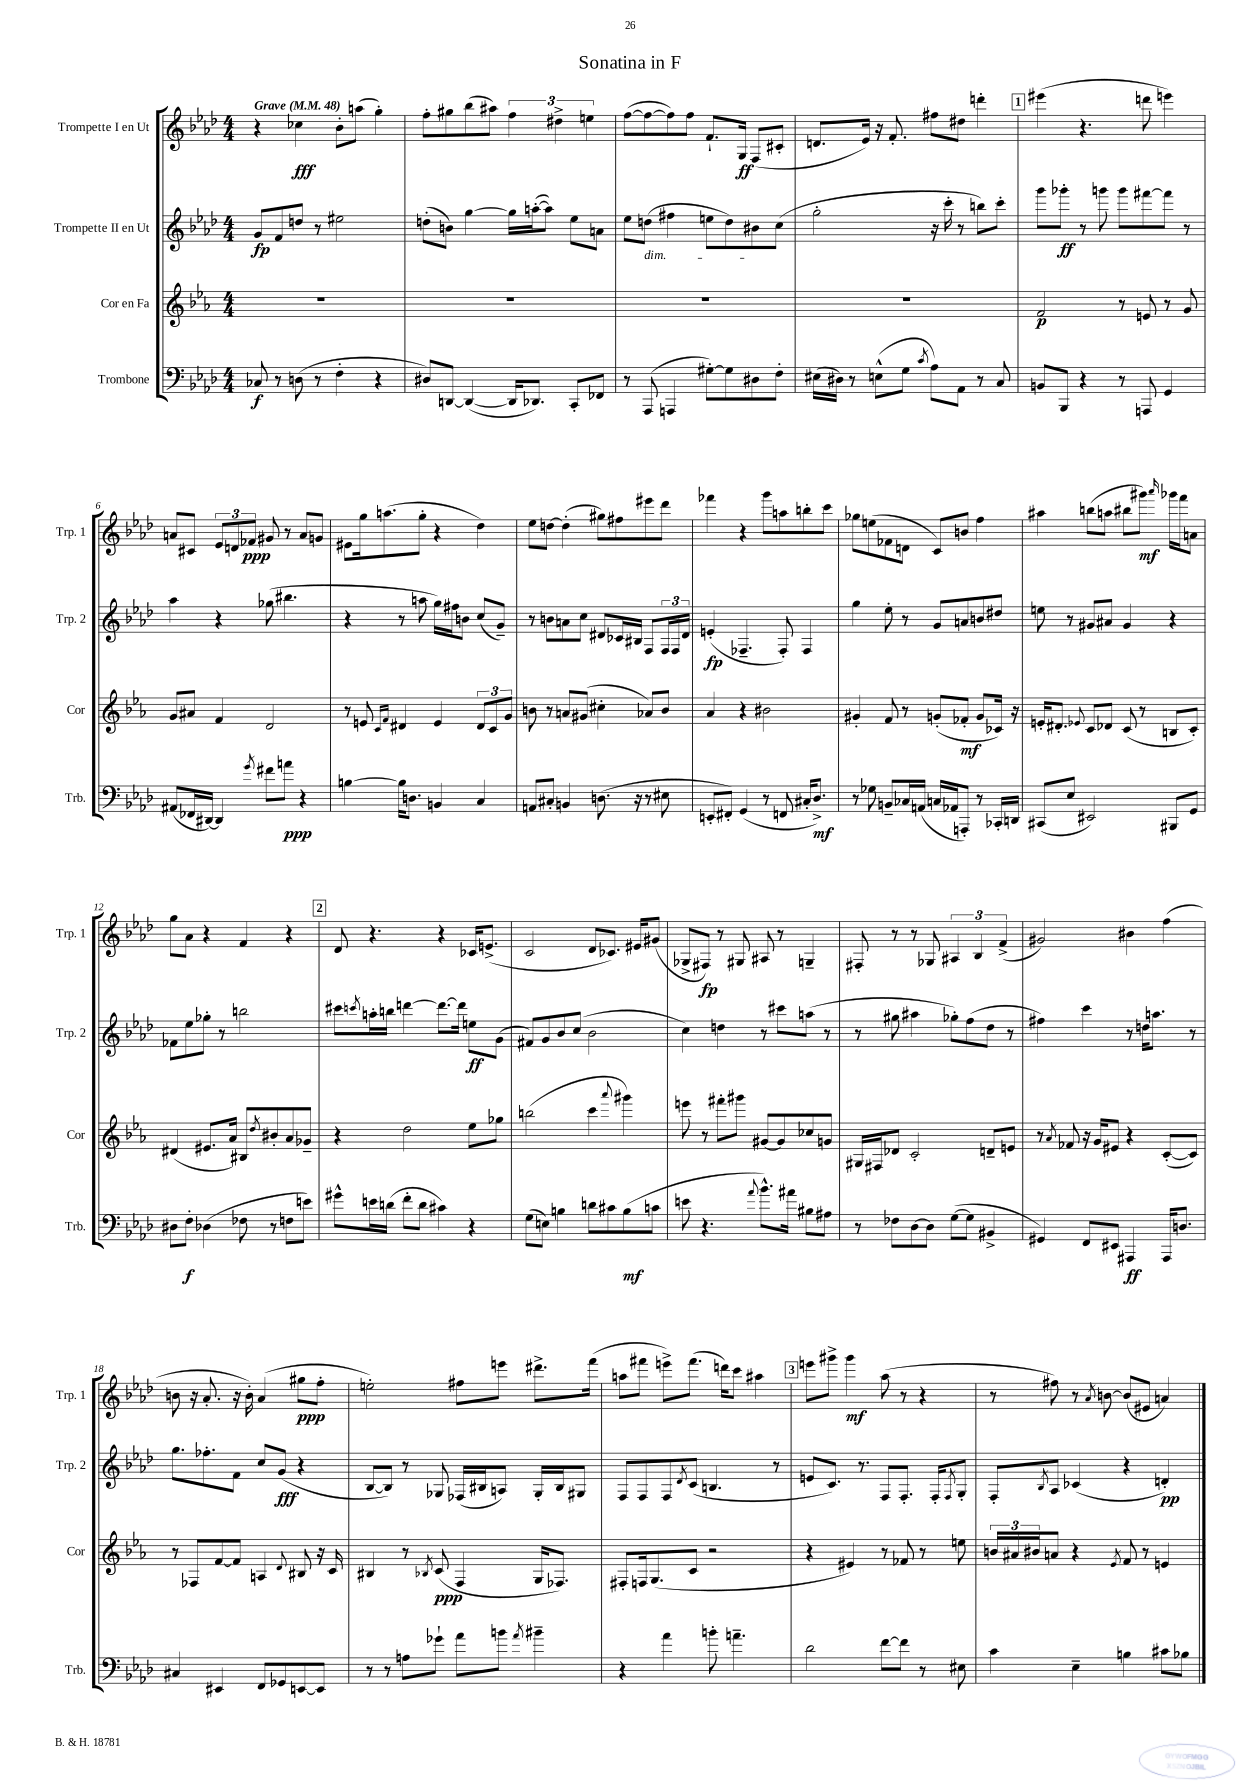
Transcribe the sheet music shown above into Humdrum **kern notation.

**kern	**kern	**kern	**kern
*staff4	*staff3	*staff2	*staff1
*clefF4	*clefG2	*clefG2	*clefG2
*k[b-e-a-d-]	*k[b-e-a-]	*k[b-e-a-d-]	*k[b-e-a-d-]
*M4/4	*M4/4	*M4/4	*M4/4
*MM48	*MM48	*MM48	*MM48
8C-/	1r	8g/L	4r
8r	.	8f/	.
(8D\	.	8dd/J	4cc-\
8r	.	8r	.
4F'\	.	2ee#\	8b-'\L
.	.	.	(8aa\J
4r	.	.	4gg'\)
=	=	=	=
8D#/L)	1r	(8dd'\L	8ff'\L
[8DD/J	.	8b\J)	8gg#\
(4DD/_	.	[4gg\	(8bb-\
.	.	.	8aa#\J)
16DD/]LK	.	16gg\]LL	6ff\
8.DD-/J)	.	([16aa'\J	.
.	.	8aa\]J)	.
.	.	.	6dd#^\
8CC'/L	.	8ee-\L	.
.	.	.	6ee\
8FF-/J	.	8a\J	.
=	=	=	=
8r	1r	8ee-\L	([8ff\L
(8AAA-/	.	(8dd\J	8ff\_
4AAA/	.	4ff#\	8ff\])
.	.	.	8ff\J
[8G#'\L)	.	8ee\L	8.f`/L
8G#\]	.	8dd\)	.
.	.	.	16G/Jk
8D#\	.	8b#\	(8F/L
8F'\J	.	(8cc\J	8c#'/J
=	=	=	=
(16E#\LL	1r	2gg'\	8.d/L
16D#\JJ)	.	.	.
8r	.	.	.
.	.	.	16e-/Jk)
(8E^^\L	.	.	16r
.	.	.	8.f'/
8G\J	.	.	.
8qc/	.	.	.
8A-\L)	.	16r	8ff#\L
.	.	16ccc'\	.
8AA-\J	.	8r	8dd#\J
8r	.	8bb\L)	4ddd'\
8C/	.	8ccc'\J	.
=	=	=	=
8BB/L	2f/	8ggg\L	(4eee#\
8BBB-/J	.	8ggg-'\J	.
4r	.	8r	4.r
.	.	8ggg\	.
8r	8r	8ggg\L	.
8AAA/	8e/	[8fff#\	8ddd\
4GG/	8r	8fff#\]J	4eee\)
.	8g/	8r	.
=	=	=	=
(8AA#/L	8g/L	4aa-\	8a/L
16FF-/L	8a#/J	.	8c#/J
[16DD#/JJ)	.	.	.
4DD#/]	4f/	4r	12e-/L
.	.	.	12d/
.	.	.	12f-/J
8qg/	.	.	.
8f#\L	2d/	(8gg-\	8g#/
8a\J	.	4.bb#\	8r
4r	.	.	8a/L
.	.	.	8g/J
=	=	=	=
[4B\	8r	4r	8e#\L
.	8e/	.	16gg\k
.	.	.	(8.aa\
.	16qqc/LL	.	.
.	16qqf/JJ	.	.
16B\]LK	4d#/	8r	.
8.D\J	.	.	.
.	.	8aa\	8gg'\J
4BB/	4e/	16gg\LL)	4r
.	.	16ff#\J	.
.	.	8b\J	.
4C/	12d#/L	(8cc/L	4dd-\)
.	12c/	.	.
.	.	8g~/J)	.
.	12g/J	.	.
=	=	=	=
8AA/L	8b\	8r	8ee-\L
8C#'/J	8r	8b\L	[8dd\J
4BB/	8a/L	8a\	(4dd'\]
.	(8g#/J	8cc\J	.
(8.D\	4cc#'\	8d#/L	8gg#\L)
.	.	16c-/L	8ff#\
16r	.	16B#/JJ	.
8r	8a-/L)	8F/L	8eee#\
8E#\	8b/J	24F/L	8ddd-\J
.	.	24F/	.
.	.	24d#/JJ	.
=	=	=	=
8EE'/L	4a-/	(4e'/	4fff-\
8FF#'/J)	.	.	.
(4GG/	4r	4.F-~/	4r
8r	2b#\	.	8ggg\L
8FF/	.	8F-'/)	8aa\
16C#'/LK	.	4F-/	8bb'\
8.D-^/J)	.	.	.
.	.	.	8ccc\J
=	=	=	=
8r	4g#'/	4gg\	8gg-\L
8G-\	.	.	(8ee\
8BB~/L	8f/	8ee-'\	8f-\
16C-/L	8r	8r	8d\J
(16AA/JJ	.	.	.
16C/LL	(8g'/L	8g/L	8c/L)
16AA-/J	.	.	.
8AAA'/J)	8f-'/J	8a/	8b/J
8r	8g/L	8b/	4ff\
16CC-'/LL	16c-/Jk)	8dd#/J	.
16DD/JJ	16r	.	.
=	=	=	=
(8CC#/L	16e'/LK	8ee\	4aa#\
.	8.d#'/J	.	.
8E-/J	.	8r	.
.	8qqe-/	.	.
2EE#/)	8c/L	8g#/L	(8bb\L
.	8d-/J	8a#/J	8aa\J
.	(8c/	4g#/	8bb#\L
.	8r	.	8ggg#\J)
.	.	.	16qqaaa-/
8BBB#/L	8B/L	4r	16ggg-\LL
.	.	.	16fff\J
8GG/J	8c'/J)	.	8a\J
=	=	=	=
8D#\L	(4d#/	8f-\L	8gg\L
8F'\J	.	8ee-\	8a-\J
(4D-\	8.e#/L	8gg-'\J	4r
.	.	8r	.
.	16a-/Jk)	.	.
8F-\	8B#/L	2bb\	4f/
.	8qdd/	.	.
8r	8b#'/	.	.
8F\L	8a-/	.	4r
8e\J)	8g-~/J	.	.
=	=	=	=
8g#^^\L	4r	8ccc#\L	8d-/
.	.	8qccc/	.
16e\L	.	16aa'\L	4.r
(16d\JJ	.	16bb\JJ	.
8f'\L	2dd\	[4ddd\	.
8d\J	.	.	.
4c#\)	.	8.ddd\_L	4r
.	.	16ddd\]Jk	.
4r	8ee-\L	8ee\L	16c-/LK
.	.	.	(8.e^/J
.	8gg-\J	(8g\J	.
=	=	=	=
(8G\L	(2bb\	8f#/L)	2c/
8E\J)	.	8g/	.
4B\	.	8b-/	.
.	.	(8cc/J	.
8d\L	4ccc\	2b-\	8d-/L
8c#\	.	.	8.c-/J)
.	8qqaaa-/	.	.
(8B\	4ggg#\)	.	.
.	.	.	16e#/LK
8c\J	.	.	(8g#/J
=	=	=	=
8e\	8eee\	4cc\)	8G-^/L
4.r	8r	.	8F#/J)
.	8fff#'\L	4dd\	8r
.	8ggg#\J	.	8G#/
8qqa-/	.	.	.
8.b-^^\L)	[8g#/L	8r	8A#/
.	8g#/]	8ccc#\L	8r
16a#\Jk	.	.	.
8B#\L	8cc-/	(8aa\J	4G~/
8A#\J	8g/J	8r	.
=	=	=	=
8r	16G#/LL	8r	8F#'/
.	16F#/J	.	.
8F-\L	8d-/J	8gg#\	8r
[8D-\	2c'/	4aa#\	8r
8D-\]J	.	.	8G-/
([8G\L	.	8gg-'\L)	6A#/
8G\]J	.	(8ff\	.
.	.	.	6B-/
4BB#^/	8d~/L	8dd-\J	.
.	.	.	(6f^/
.	8e/J	8r	.
=	=	=	=
4GG#/)	8r	4ff#\)	2g#/)
.	8qa-/	.	.
.	8f-/	.	.
8FF/L	16r	4ccc\	.
.	16g/LK	.	.
8EE#/J	8e#/J	.	.
4AAA#/	4r	8r	4b#\
.	.	16dd\LK	.
.	.	8.aa\J	.
16AAA#/LK	([8c'/L	.	(4ff\
8.D/J	.	.	.
.	8c/]J)	8r	.
=	=	=	=
4C#/	8r	8.gg\L	8b\
.	8F-/L	.	16r
.	.	8.ff-'\	8.a-'/
4EE#/	[8f/	.	.
.	8f/]J	8f\J	16r
.	.	.	16b'\)
8FF/L	4A/	8cc/L	(4a-/
8GG-/	.	(8g/J	.
.	8qqd/	.	.
[8EE/	8B#/	4r	8gg#\L
8EE/]J	16r	.	8ff'\J
.	16c/	.	.
=	=	=	=
8r	4B#/	[8B-/L	2ee'\)
8r	.	8B-/]J)	.
8A\L	8r	8r	.
.	8qB-/	.	.
8g-`\J	(8c/	8G-/	.
8a-\L	4F/	(16F-/LL	8ff#\L
.	.	16B#/J	.
8b\J	.	8A/J)	8eee\J
8qa-/	.	.	.
4b#~\	16G/LK	16G-'/LL	8.ddd#^\L
.	8.F-/J)	16B#/J	.
.	.	8G#/J	.
.	.	.	(16fff\Jk
=	=	=	=
4r	8F#'/L	8F/L	8aa\L
.	16F/k	8F/	8fff#\J
.	(8.G/	.	.
4a-\	.	8F/	8eee^\L)
.	.	8qd-/	.
.	8c/J	(8c/J	(8.fff#\J
8b'\	2r	4.B/	.
.	.	.	16ddd\LK)
4.a~\	.	.	8ccc\J
.	.	.	4aa#\
.	.	8r	.
=	=	=	=
2d-\	4r	8e/L	8eee\L
.	.	8.c/J)	8ggg#^\J
.	4e#/)	.	4ggg#\
.	.	8.r	.
[8f\L	8r	8F/L	(8aa-\
8f\]J	8f-/	8.F'/J	8r
8r	8r	.	4r
.	.	16F'/LK	.
.	.	8qF/	.
8E#\	8ee\	8G'/J	.
=	=	=	=
4c\	24b/LL	8F'/L	8r
.	24a#/	.	.
.	24b#/J	.	.
.	.	8qB-/	.
.	8a/J	8A-/J	8ff#\)
4E-~\	4r	(4c-/	8r
.	.	.	8qa-/
.	.	.	[8b\
.	8qe-/	.	.
4B\	8f/	4r	(8b/]L
.	8r	.	8e#/J
8c#\L	4e/	4d'/)	4a/)
8B-\J	.	.	.
==	==	==	==
*-	*-	*-	*-
